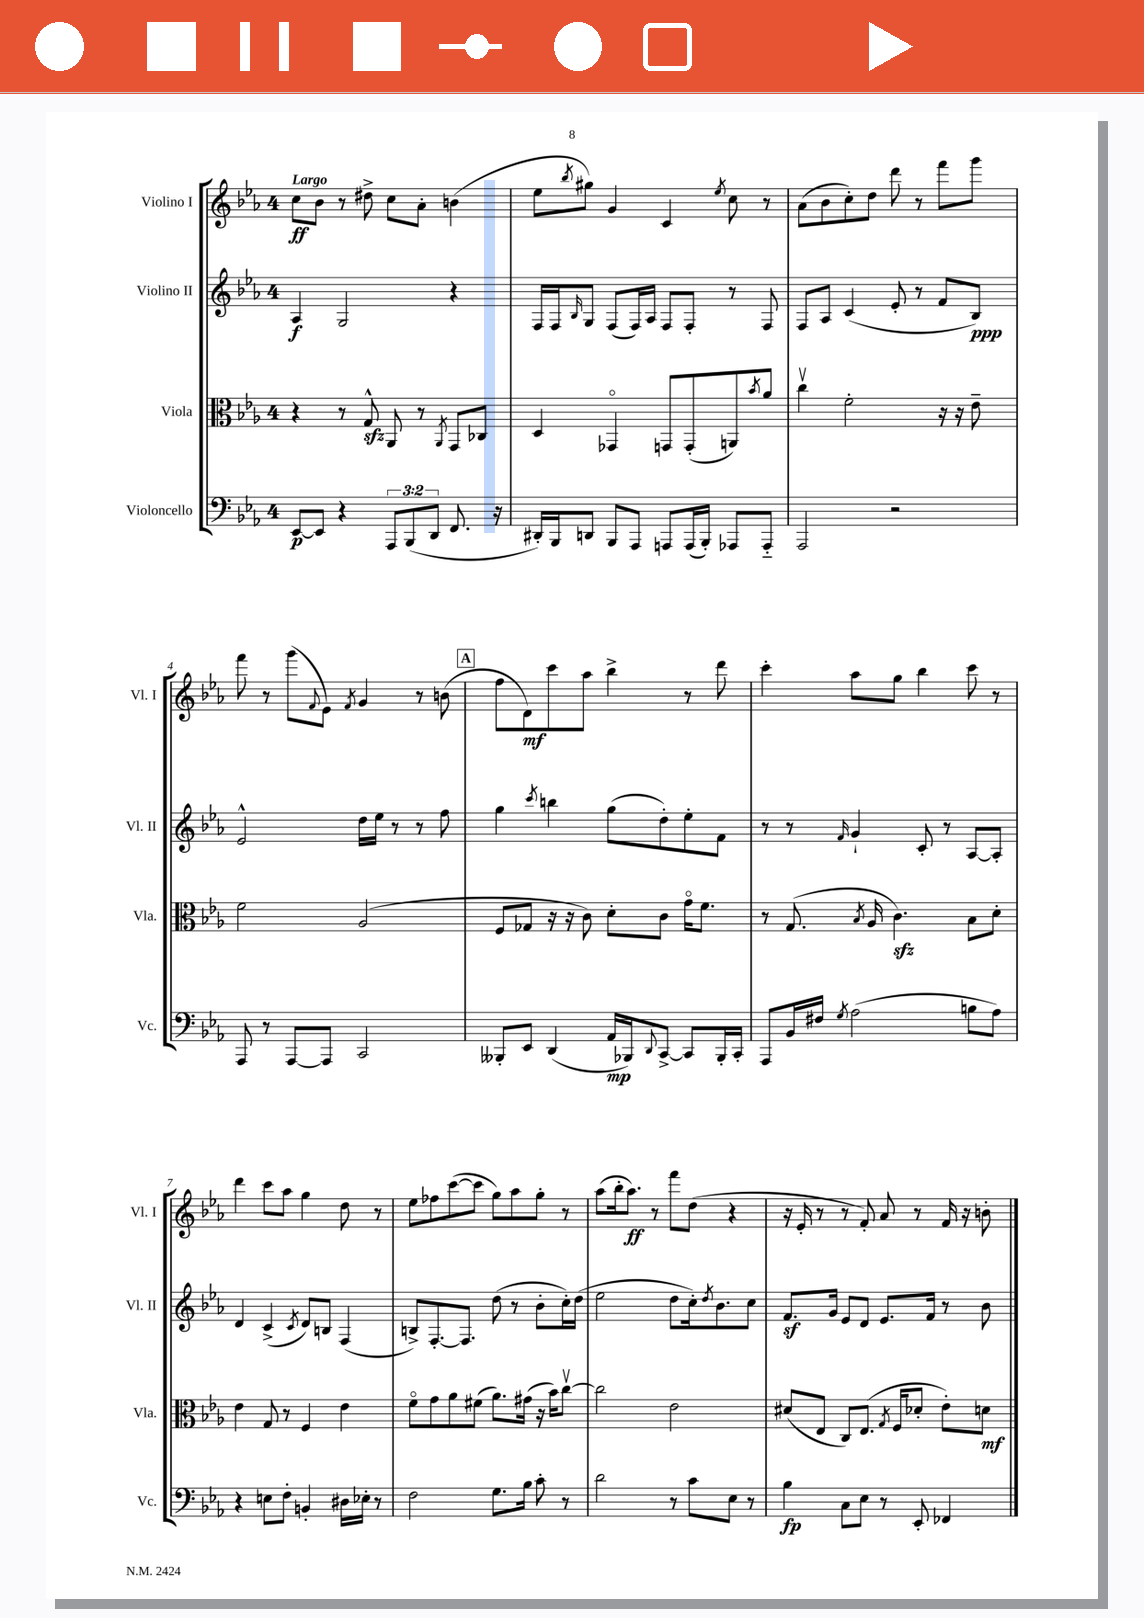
<<
\new StaffGroup <<
\new Staff = "s0" \with { instrumentName = "Violino I" shortInstrumentName = "Vl. I" } {
    \clef treble \key ees \major \once \override Staff.TimeSignature.style = #'single-digit \time 4/4 \tempo "Largo"
    c''8\ff bes'8 r8 dis''8-> c''8 aes'8-. b'4( |
    ees''8 \acciaccatura { bes''8 } gis''8) g'4 c'4 \acciaccatura { ees''8 } c''8 r8 |
    aes'8( bes'8 c''8-.) d''8 d'''8 r8 f'''8 g'''8 |
    f'''8 r8 g'''8( \appoggiatura { f'8 } ees'8) \acciaccatura { f'8 } g'4 r8 b'8( |
    \mark \markup { \box "A" } f''8 d'8\mf) c'''8 aes''8 bes''4-> r8 d'''8 |
    c'''4-. aes''8 g''8 bes''4 c'''8 r8 |
    d'''4 c'''8 aes''8 g''4 d''8 r8 |
    ees''8 fes''8 c'''8~( c'''8 g''8) aes''8 g''8-. r8 |
    aes''8( bes''16-. aes''8.\ff) r8 f'''8 d''8( r4 |
    r16 ees'16-. r8 r8 f'8-.) aes'8 r8 f'16 r16 b'8-. \bar "|." |
}
\new Staff = "s1" \with { instrumentName = "Violino II" shortInstrumentName = "Vl. II" } {
    \clef treble \key ees \major \once \override Staff.TimeSignature.style = #'single-digit \time 4/4
    aes4\f g2 r4 |
    f16 f16 \grace { bes16 } g8 f8( f16) aes16 f8 f8-. r8 f8 |
    f8 aes8 c'4( ees'8-. r8 f'8 bes8\ppp) |
    ees'2-^ d''16 ees''16 r8 r8 f''8 |
    \mark \markup { \box "A" } g''4 \acciaccatura { c'''8 } b''4 g''8( d''8-.) ees''8-. f'8 |
    r8 r8 \grace { f'16 } g'4-! c'8-. r8 aes8~ aes8-. |
    d'4 c'4->( \acciaccatura { c'8 } d'8) b8 f4( |
    b8->) f8.~-. f8. d''8( r8 bes'8-. c''16-.) d''16( |
    ees''2 d''8 c''16-.) \acciaccatura { d''8 } bes'8. c''8 |
    f'8.\sf g'16 ees'8 d'8 ees'8. f'16 r8 bes'8 \bar "|." |
}
\new Staff = "s2" \with { instrumentName = "Viola" shortInstrumentName = "Vla." } {
    \clef alto \key ees \major \once \override Staff.TimeSignature.style = #'single-digit \time 4/4
    r4 r8 g8-^\sfz aes,8 r8 \acciaccatura { aes,8 } g,8 ces8 |
    d4 ges,4\flageolet g,8 g,8-.( a,8) \acciaccatura { bes'8 } aes'8 |
    c''4\upbow f'2-. r16 r16 ees'8-- |
    f'2 aes2( |
    \mark \markup { \box "A" } f8 ges8 r16 r16 c'8) d'8-. c'8 g'16\flageolet f'8. |
    r8 g8.( \acciaccatura { bes8 } aes16 c'4.\sfz) bes8 d'8-. |
    ees'4 g8 r8 f4 ees'4 |
    f'8\flageolet g'8 aes'8 fis'8( aes'8.) gis'16( r16 bes'16) c''8~\upbow |
    c''2 ees'2 |
    dis'8( ees8 c8) ees8.( \acciaccatura { g8 } f16 des'8-. ees'8-.) d'8\mf \bar "|." |
}
\new Staff = "s3" \with { instrumentName = "Violoncello" shortInstrumentName = "Vc." } {
    \clef bass \key ees \major \once \override Staff.TimeSignature.style = #'single-digit \time 4/4 \override Staff.TupletNumber.text = #tuplet-number::calc-fraction-text
    ees,8~\p ees,8 r4 \tuplet 3/2 { aes,,8 bes,,8( d,8 } f,8. r16 |
    dis,16-.) bes,,16 d,8 bes,,8 aes,,8 a,,8 a,,16( bes,,16-.) aes,,8 aes,,8-_ |
    aes,,2 r2 |
    aes,,8 r8 aes,,8~ aes,,8 c,2 |
    \mark \markup { \box "A" } beses,,8-. ees,8 d,4( aes,16\mp bes,,16) \appoggiatura { d,8 } c,8~-> c,8 bes,,16-. c,16-. |
    aes,,8 bes,16 fis16 \acciaccatura { g8 } aes2( b8 aes8) |
    r4 e8 f8-. b,4-. dis16 ees16-. r8 |
    f2 g8. bes16 c'8-. r8 |
    d'2 r8 c'8 ees8 r8 |
    bes4\fp c8 ees8 r8 ees,8-. fes,4 \bar "|." |
}
>>
>>
